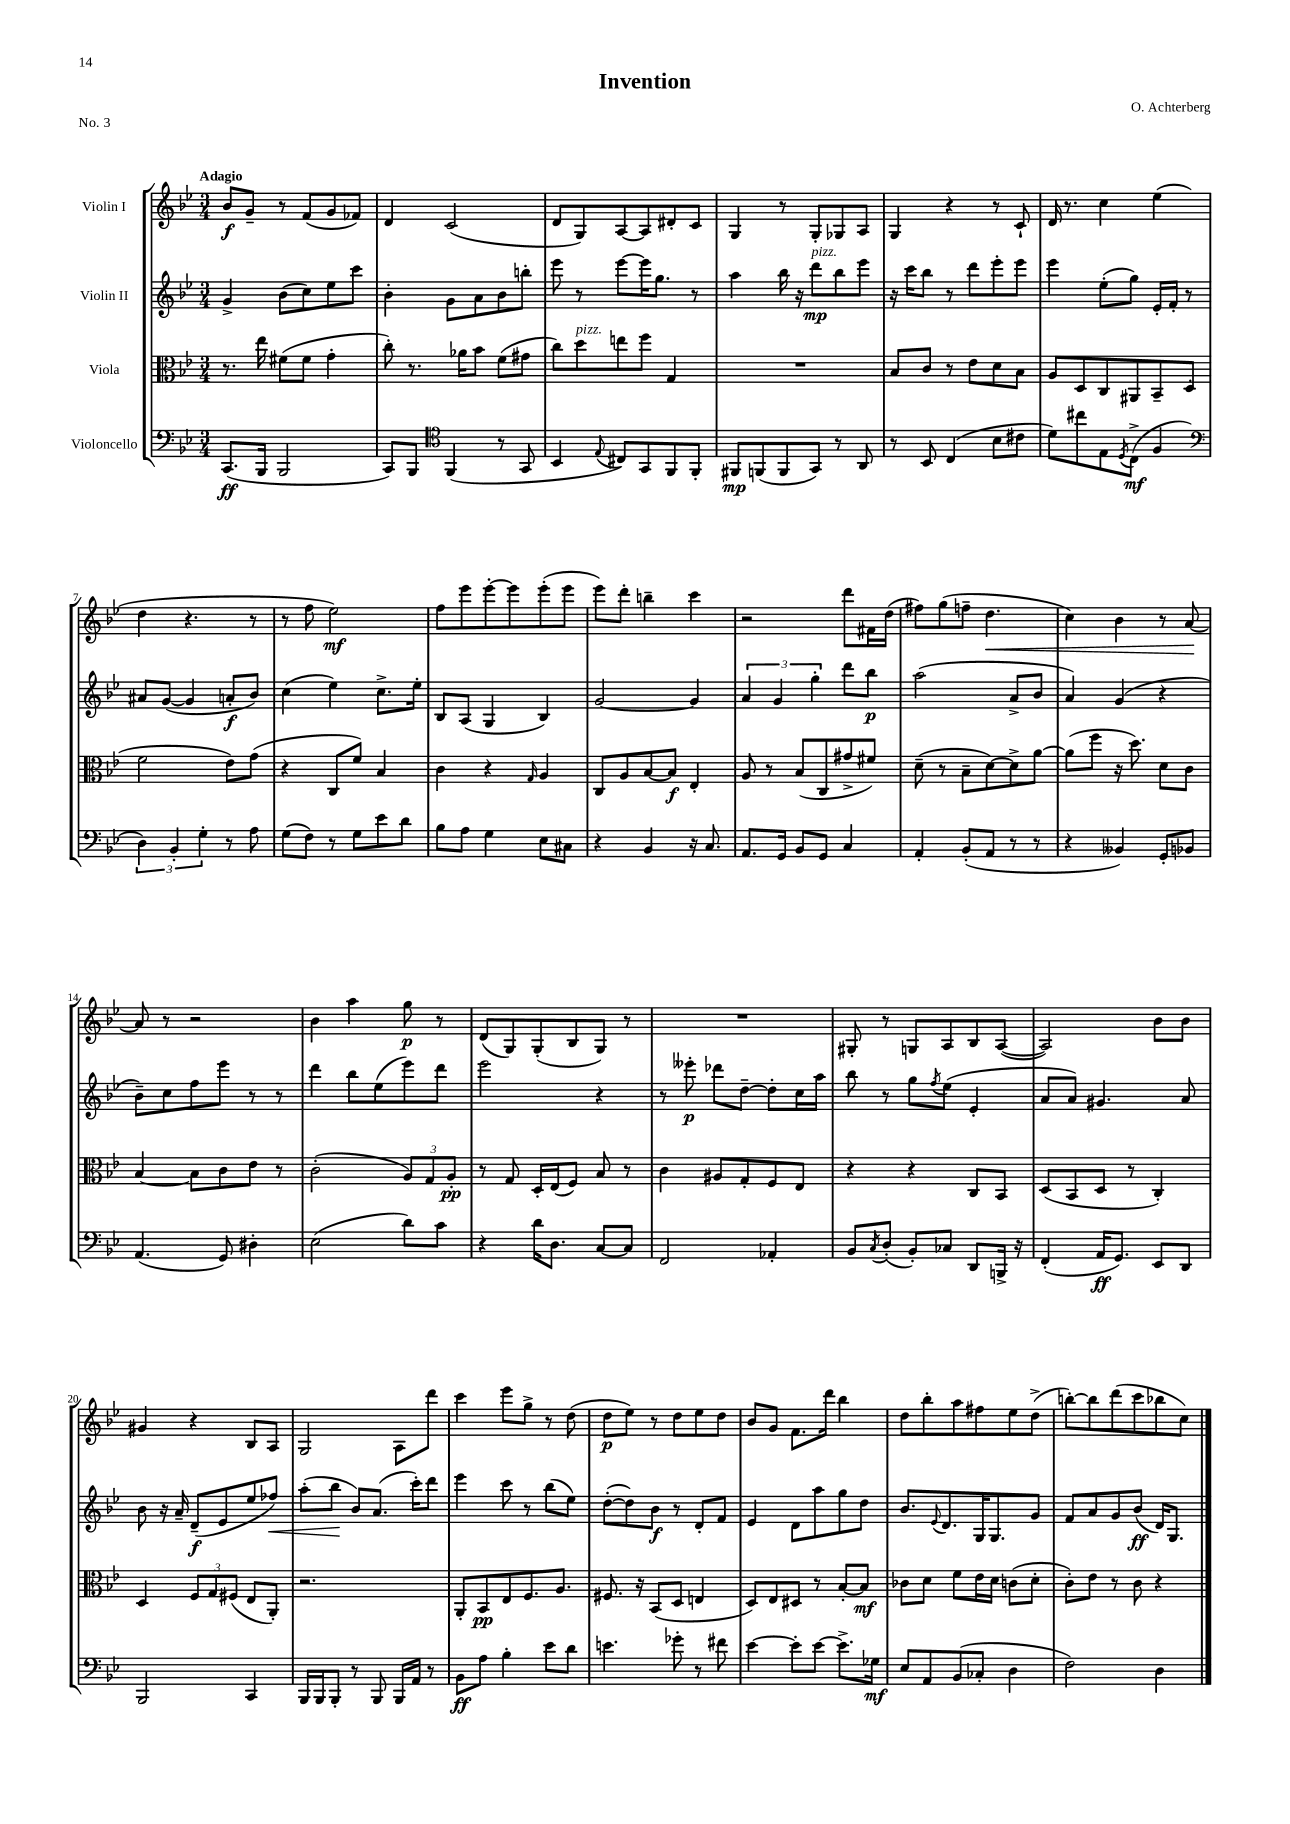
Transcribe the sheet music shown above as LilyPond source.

\header { title = "Invention" composer = "O. Achterberg" piece = "No. 3" }
<<
\new StaffGroup <<
\new Staff = "s0" \with { instrumentName = "Violin I" } {
    \clef treble \key bes \major \numericTimeSignature \time 3/4 \tempo "Adagio"
    bes'8\f g'8-- r8 f'8( g'8 fes'8) |
    d'4 c'2( |
    d'8 g8) a8~ a8 dis'8-. c'8 |
    g4 r8 g8-. ges8 a8 |
    g4 r4 r8 c'8-! |
    d'16 r8. c''4 ees''4( |
    d''4 r4. r8 |
    r8 f''8 ees''2\mf) |
    f''8 ees'''8 ees'''8~-. ees'''8 ees'''8-.( ees'''8 |
    ees'''8) d'''8-. b''4-- c'''4 |
    r2 d'''8 fis'16 d''16( |
    fis''8) g''8( f''8-- d''4.\< |
    c''4) bes'4 r8 a'8~\! |
    a'8 r8 r2 |
    bes'4 a''4 g''8\p r8 |
    d'8( g8) g8-.( bes8 g8) r8 |
    R2. |
    gis8-. r8 g8 a8 bes8 a8~( |
    a2) bes'8 bes'8 |
    gis'4 r4 bes8 a8 |
    g2 a8 d'''8 |
    c'''4 ees'''8 g''8-> r8 d''8( |
    d''8\p ees''8) r8 d''8 ees''8 d''8 |
    bes'8 g'8 f'8. d'''16 bes''4 |
    d''8 bes''8-. a''8 fis''8 ees''8 d''8->( |
    b''8~-.) b''8 d'''8( c'''8 bes''8 c''8) \bar "|." |
}
\new Staff = "s1" \with { instrumentName = "Violin II" } {
    \clef treble \key bes \major \numericTimeSignature \time 3/4
    g'4-> bes'8( c''8) ees''8 c'''8 |
    bes'4-. g'8 a'8 bes'8 b''8-. |
    ees'''8 r8 ees'''8~ ees'''16 g''8. r8 |
    a''4 bes''16 r16 d'''8\mp^\markup { \italic "pizz." } bes''8 ees'''8 |
    r16 c'''16 bes''8 r8 d'''8 ees'''8-. ees'''8 |
    ees'''4 ees''8-.( g''8) ees'16-. f'16-. r8 |
    ais'8 g'8~( g'4 a'8-.\f bes'8) |
    c''4( ees''4) c''8.-> ees''16-. |
    bes8 a8( g4 bes4) |
    g'2~ g'4 |
    \tuplet 3/2 { a'4 g'4 g''4-. } d'''8 bes''8\p |
    a''2( a'8-> bes'8 |
    a'4) g'4( r4 |
    bes'8--) c''8 f''8 ees'''8 r8 r8 |
    d'''4 bes''8 ees''8( ees'''8) d'''8 |
    ees'''2 r4 |
    r8 eeses'''8-.\p des'''8 d''8~-- d''8-. c''16 a''16 |
    bes''8 r8 g''8 \acciaccatura { f''8 } ees''8( ees'4-. |
    a'8 a'8) gis'4. a'8 |
    bes'8 r16 a'16-- d'8--\f( ees'8 ees''8 fes''8\<) |
    a''8-.( bes''8\! bes'8) a'8.( c'''16-.) d'''8 |
    ees'''4 c'''8 r8 bes''8( ees''8) |
    d''8~-.( d''8) bes'8\f r8 d'8-. f'8 |
    ees'4 d'8 a''8 g''8 d''8 |
    bes'8. \appoggiatura { ees'8 } d'8. g16 g8. g'8 |
    f'8 a'8 g'8 bes'8\ff( d'16) g8. \bar "|." |
}
\new Staff = "s2" \with { instrumentName = "Viola" } {
    \clef alto \key bes \major \numericTimeSignature \time 3/4
    r8. ees''16 fis'8( fis'8 g'4-. |
    c''8-.) r8. aes'16 bes'8 f'8( gis'8 |
    c''8) d''8^\markup { \italic "pizz." } e''8 f''8 g4 |
    R2. |
    bes8 c'8 r8 ees'8 d'8 bes8 |
    a8 d8 c8 ais,8 bes,8-- d8( |
    f'2 ees'8) g'8( |
    r4 c8 f'8) bes4 |
    c'4 r4 \grace { g16 } a4 |
    c8 a8 bes8~ bes8\f ees4-. |
    a8 r8 bes8( c8 gis'8-> fis'8) |
    d'8--( r8 bes8-- d'8~) d'8-> a'8~ |
    a'8( f''8 r16 d''8.) d'8 c'8 |
    bes4~ bes8 c'8 ees'8 r8 |
    c'2-.( \tuplet 3/2 { a8) g8 a8-.\pp } |
    r8 g8 d16-. ees16( f8) bes8 r8 |
    c'4 ais8 g8-. f8 ees8 |
    r4 r4 c8 bes,8 |
    d8( bes,8 d8 r8 c4-.) |
    d4 \tuplet 3/2 { f8 g8 fis8( } ees8 a,8-.) |
    r2. |
    a,8-. bes,8\pp ees8 f8. a8. |
    fis8. r16 bes,8( d8 e4 |
    d8) ees8 dis8 r8 bes8~-. bes8\mf |
    ces'8 d'8 f'8 ees'16 d'16 c'8( d'8-. |
    c'8-.) ees'8 r8 c'8 r4 \bar "|." |
}
\new Staff = "s3" \with { instrumentName = "Violoncello" } {
    \clef bass \key bes \major \numericTimeSignature \time 3/4
    c,8.\ff( bes,,16 bes,,2 |
    c,8) bes,,8 \clef tenor f,4( r8 g,8 |
    bes,4 \appoggiatura { ees8 } cis8) g,8 f,8 f,8-. |
    fis,8\mp f,8( f,8 g,8) r8 a,8 |
    r8 bes,8 c4( bes8 cis'8 |
    d'8) cis''8 ees8 \acciaccatura { d8 } c8->\mf( f4 |
    \clef bass \tuplet 3/2 { d4) bes,4-. g4-. } r8 a8 |
    g8( f8) r8 g8 ees'8 d'8 |
    bes8 a8 g4 ees8 cis8 |
    r4 bes,4 r16 c8. |
    a,8. g,16 bes,8 g,8 c4 |
    a,4-. bes,8-.( a,8 r8 r8 |
    r4 beses,4) g,8-. bes,8 |
    a,4.( g,8) dis4-. |
    ees2( d'8) c'8 |
    r4 d'16 d8. c8~ c8 |
    f,2 aes,4-. |
    bes,8 \acciaccatura { c8 } d8-.( bes,8-.) ces8 d,8 b,,16-> r16 |
    f,4-.( a,16\ff g,8.) ees,8 d,8 |
    bes,,2 c,4 |
    bes,,16 bes,,16 bes,,8-. r8 bes,,8 bes,,16 a,16 r8 |
    bes,8\ff a8 bes4-. ees'8 d'8 |
    e'4. ges'8-. r8 fis'8 |
    ees'4~ ees'8-. ees'8~ ees'8.-> ges16\mf |
    ees8 a,8 bes,8( ces8-. d4 |
    f2) d4 \bar "|." |
}
>>
>>
